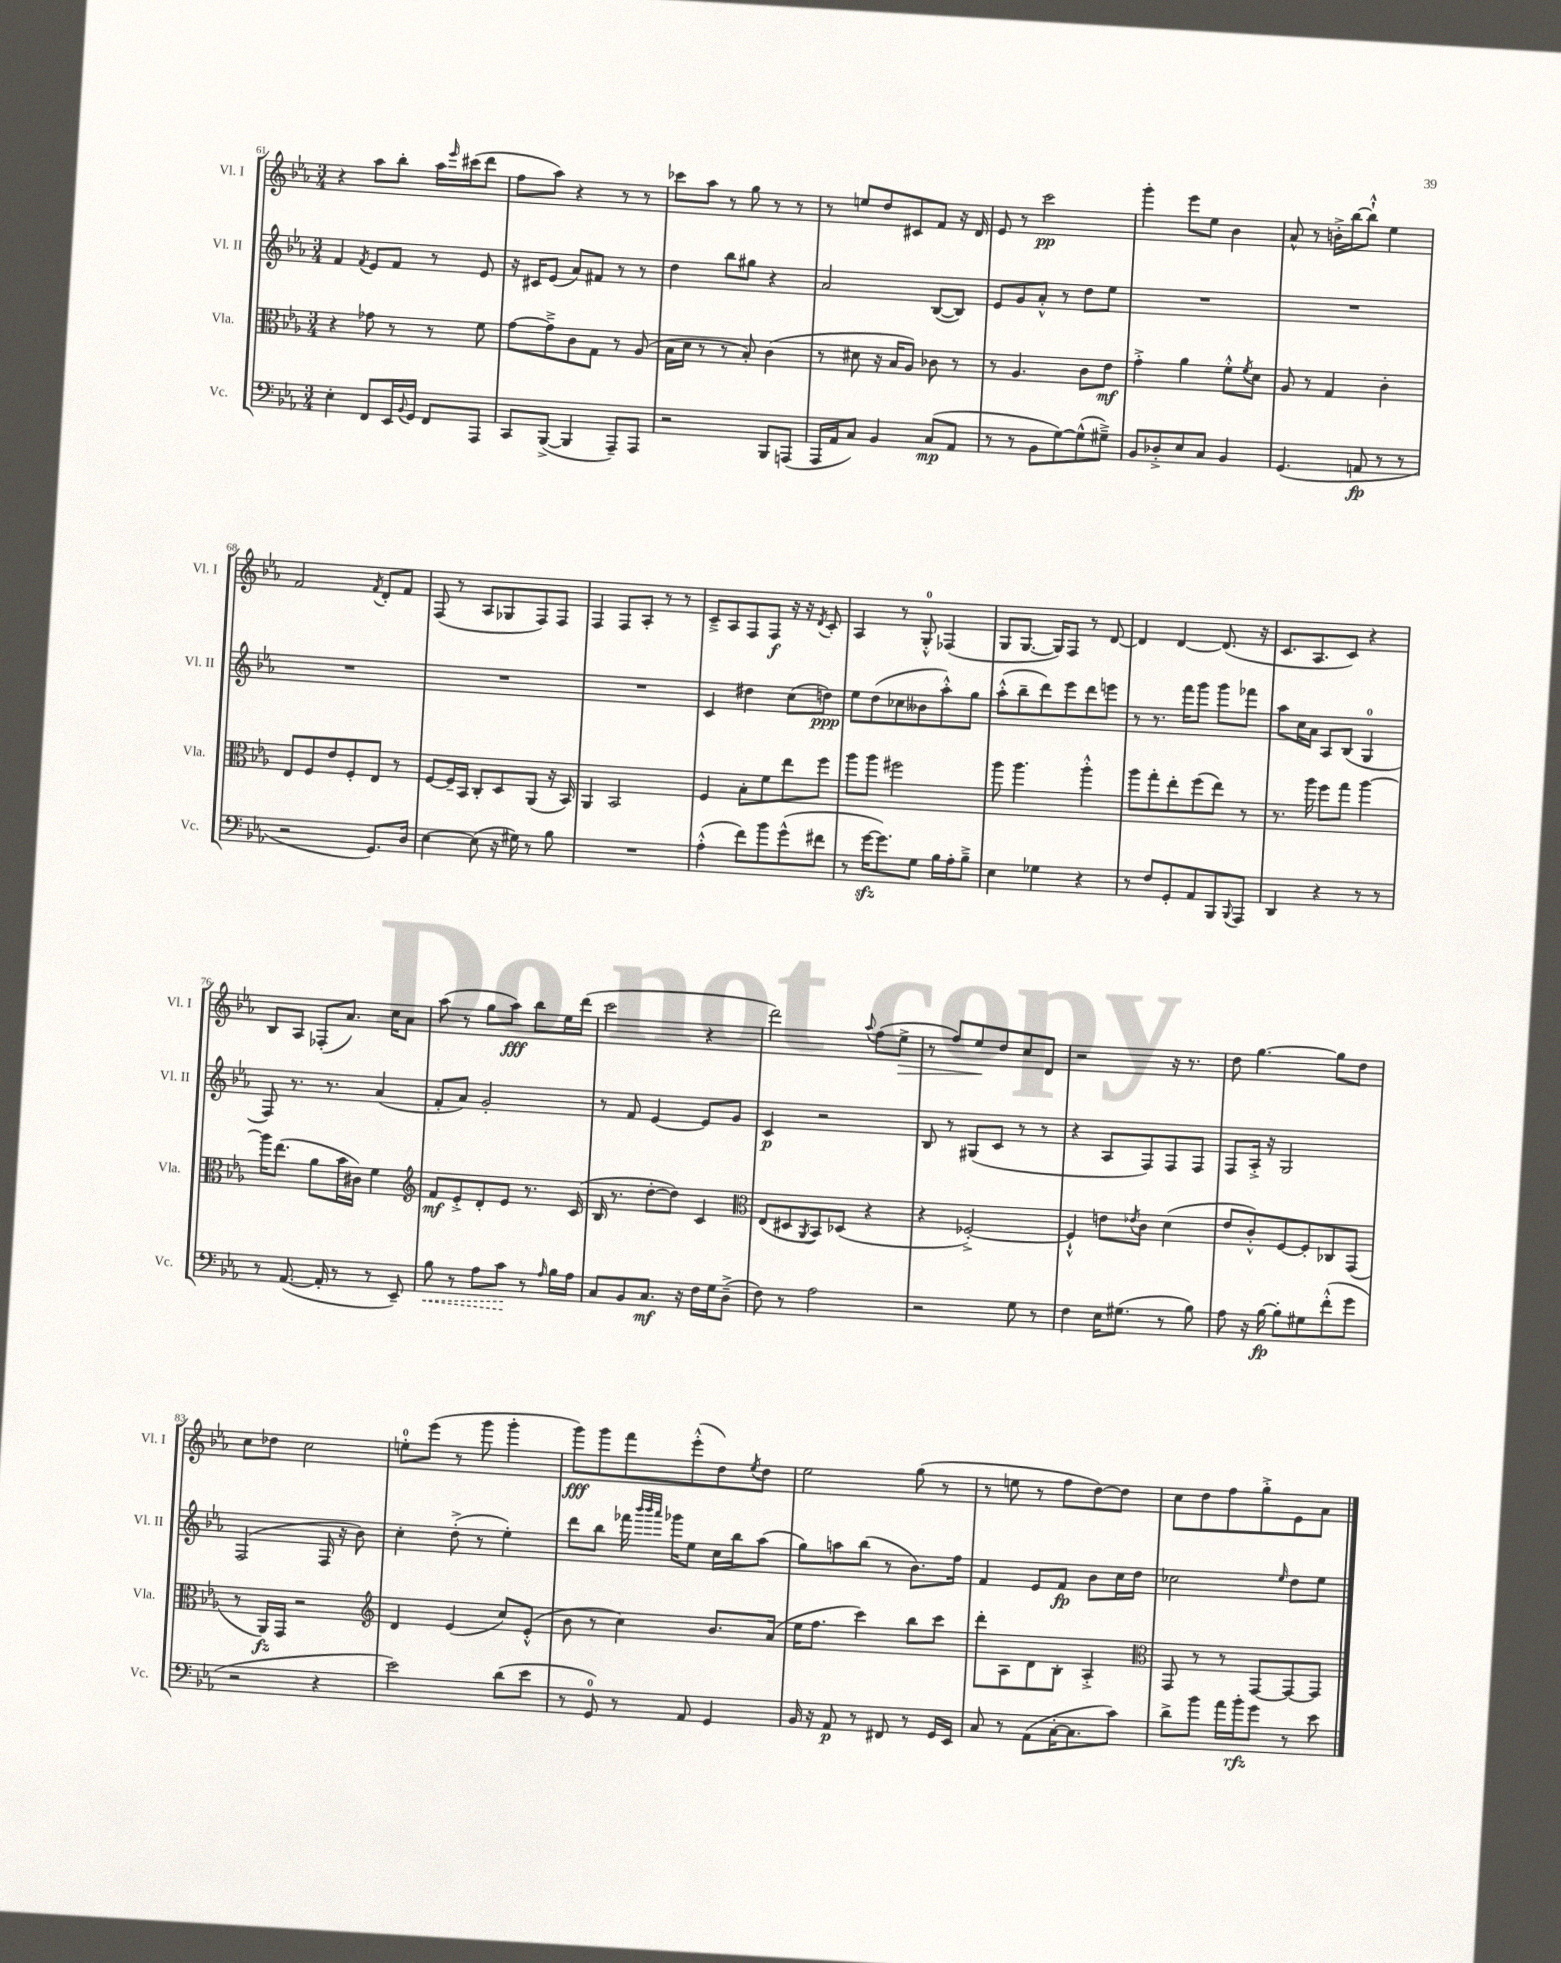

**kern	**kern	**kern	**kern
*staff4	*staff3	*staff2	*staff1
*clefF4	*clefC3	*clefG2	*clefG2
*k[b-e-a-]	*k[b-e-a-]	*k[b-e-a-]	*k[b-e-a-]
*M3/4	*M3/4	*M3/4	*M3/4
4E-'\	4r	4f/	4r
.	.	8qf/	.
8FF/L	8g-\	8e-/L	8aa-\L
16EE-/L	8r	8f/J	8bb-'\J
8qqBB-/	.	.	.
16GG/JJ	.	.	.
8FF/L	8r	8r	16aa-\LL
.	.	.	16qqeee-/
.	.	.	(16ccc#\J
8AAA-/J	8f\	8e-/	8ddd\J
=	=	=	=
8CC/L	[8g\L	16r	8ff\L
.	.	16c#/LK	.
([8BBB-^/J	8g~^\]	(8e-/J	8aa-\J)
4BBB-/]	8c\	8a-/L)	4r
.	8G\J	8f#/J	.
8AAA-~/L)	8r	8r	8r
8AAA-/J	(8A-/	8r	8r
=	=	=	=
2r	16B-\LL	4dd\	8ccc-\L
.	16d\JJ	.	.
.	8r	.	8aa-\J
.	8r	8bb-\L	8r
.	8B-'/)	8gg#\J	8gg\
8BBB-/L	(4c\	4r	8r
(8AAA/J	.	.	8r
=	=	=	=
16AAA-/LL	8r	2a-/	8r
16AA-/J	.	.	.
8C/J)	8d#\	.	8ee/L
4BB-/	16r	.	8dd/
.	16B-/LK	.	.
.	8A-/J)	.	8c#/
(8C/L	8c-\	([8B-/L	8f/J
8AA-/J	8r	8B-/]J)	16r
.	.	.	16d/
=	=	=	=
8r	8r	8e-/L	8e-/
8r	4.A-/	8g/	8r
8BB-\L	.	8a-'^^/J	2ccc\
[8G\)	.	8r	.
(8G^^\]	8c\L	8dd\L	.
8G#~^\J)	8e-\J	8ee-\J	.
=	=	=	=
8BB-/L	4g'^\	2.r	4ggg'\
8D-'^/	.	.	.
8E-/	4a-\	.	8eee-\L
8C/J	.	.	8ee-\J
4BB-/	8f'^^\L	.	4b-\
.	8qf/	.	.
.	8d\J	.	.
=	=	=	=
(4.GG/	8A-/	2.r	8a-^^/
.	8r	.	8r
.	4G/	.	16b'^\LL
.	.	.	[16bb-\J
8AA/	.	.	8bb-`^^\]J
8r	4c'\	.	4ee-\
8r	.	.	.
=	=	=	=
2r	8E-/L	2.r	2f/
.	8F/	.	.
.	8e-/	.	.
.	8F'/	.	.
.	.	.	8qf/
8.GG/L)	8E-/J	.	8d'/L
.	8r	.	8f/J
16D/Jk	.	.	.
=	=	=	=
[4E-\	[8F/L	2.r	(8F/
.	16F~/]L	.	8r
.	16BB-/JJ	.	.
(8E-\]	8C'/L	.	8A-/L
16r	8D/	.	8G-/
16G#\)	.	.	.
8r	(8AA-/J	.	8F/)
8B-\	16r	.	8F/J
.	16BB-/)	.	.
=	=	=	=
2.r	4AA-/	2.r	4F/
.	2BB-/	.	8F/L
.	.	.	8A-'/J
.	.	.	8r
.	.	.	8r
=	=	=	=
(4A-'^^\	4F/	4c/	8c~^/L
.	.	.	8A-/
8f\L)	8B-'\L	4dd#\	8F/
8b-\	8f\	.	8F/J
(8g^^\	8ee-\	(8cc\L	16r
.	.	.	16r
.	.	.	8qd/
8f#\J	8ff\J	8dd\J)	8c'/
=	=	=	=
8r	8aa-\L	8ee-\L	4A-/
[16g\LK	8aa-\J	(8dd\	.
8.g\])	.	.	.
.	2ff#\	8cc-\	8r
8G\J	.	8b--\	8G'^^/
16B-\LL	.	8aa-'^^\)	(4F-/
16A-'\J	.	.	.
8B-~^\J	.	8gg\J	.
=	=	=	=
4E-\	8aa-\	(8aa-'^^\L	8G/L
.	4.aa-\	8bb-~\	[8.G/J
4G-\	.	8ddd\)	.
.	.	.	16G/]LK)
.	.	8eee-\	8F/J
4r	4aa-'^^\	8ddd\	8r
.	.	8eee\J	[8d/
=	=	=	=
8r	8aa-\L	8r	4d/]
8F/L	8gg'\	8.r	.
8GG'/	8ee-'\	.	[4d/
.	.	16fff\LK	.
8AA-/	(8ff\	8ggg\J	.
8BBB-/	8ee-\J)	8ggg\L	(8.d/]
8qqBBB-/	.	.	.
8AAA-/J	8r	8fff-\J	.
.	.	.	16r
=	=	=	=
4DD/	8.r	8aa-\L	8.c/L
.	.	16cc\L	.
.	16aa-\	16a-\JJ	8.A-/
4r	8ff\L	8A-/L	.
.	8gg\J	(8B-/J	8c/J)
8r	[4aa-\	4G/	4r
8r	.	.	.
=	=	=	=
8r	16aa-\]LK	8F/)	8B-/L
.	(8.ee-\J	.	.
([8.AA-/	.	8.r	8A-/J
.	8a-\L	.	(8F-'/L
16AA-'/]	.	8.r	.
8r	16b-\L	.	8.a-/J)
.	16c#\JJ)	.	.
8r	4f\	(4a-/	.
.	.	.	16cc\LK
8EE-~/)	.	.	8a-\J
=	=	=	=
*	*clefG2	*	*
8B-\	8f/L	8f'/L	(8aa-\
8r	8e-'^/	8a-/J)	8r
8A-\L	8d'/	2g'/	8gg\L
8c\J	8e-/J	.	8aa-\J)
8r	8.r	.	8bb-\L
16qqA-/	.	.	.
16B-\LL	.	.	16ee-\L
16A-\JJ	(16c/	.	(16ddd\JJ
=	=	=	=
8C/L	16B-/	8r	2ccc\
.	8.r	.	.
8BB-/	.	8f/	.
8.C/J	[8dd'\L	[4e-/	.
.	8dd\]J)	.	.
16r	.	.	.
16F\LL	4c/	8e-/]L	4r
16G\J	.	.	.
(8D~^\J	.	8g/J	.
=	=	=	=
*	*clefC3	*	*
8F\)	(8E-/L	4c/	2ddd\)
8r	8D#/	.	.
.	8qAA-/	.	.
2A-\	8BB-/)	2r	.
.	(8D-/J	.	.
.	.	.	8qqaa-/
.	4r	.	(8ff\L
.	.	.	8ee-^\J
=	=	=	=
2r	4r	8B-/	8r
.	.	8r	8ff/L)
.	[2F-'^/)	(8G#/L	8ee-/
.	.	8c/J	8dd/
8G\	.	8r	8cc/
8r	.	8r	8d/J
=	=	=	=
4F\	4F-`^^/]	4r	2r
16E-\LK	8e\L	8A-/L	.
(8.G#\J	.	.	.
.	8qe-/	.	.
.	8c\J	8F/)	.
8r	(4d\	8F/	16r
.	.	.	8.r
8B-\)	.	8F/J	.
=	=	=	=
8A-\	8e-/L	8F/L	8dd\
16r	8c'^^/)	16A-'^/Jk	[4.gg\
[16B-\	.	16r	.
8B-'\]L	[8F/	2G/	.
8G#\	8F'/]	.	.
(8f'^^\	8C-/	.	8gg\]L
8g\J	(8GG/J	.	8dd\J
=	=	=	=
2r	8r	(2F/	8cc\L
.	16AA-/LL)	.	8dd-\J
.	16GG/JJ	.	.
.	2r	.	2cc\
4r	.	16F/	.
.	.	16r	.
.	.	8b-\)	.
=	=	=	=
*	*clefG2	*	*
2e-\)	4d/	4cc'\	8ee'\L
.	.	.	(8eee-\J
.	(4e-/	(8dd'^\	8r
.	.	8r	8ggg\
(8d\L	8cc/L)	4ee-'\)	4ggg'\
8e-\J	(8e-'^^/J	.	.
=	=	=	=
8r	8b-\	8ddd\L	8ggg\L)
8GG/)	8r	8bb-\J	8ggg\
8r	4cc\)	16fff-\	8fff\
.	.	32qqbbb-/LLL	.
.	.	32qqbbb-/	.
.	.	32qqaaa-/JJJ	.
.	.	16ggg-\LK	.
8AA-/	.	8ee-\J	(8eee-'^^\
4GG/	8.b-/L	16cc\LL	8dd\)
.	.	16bb-\J	.
.	.	.	8qee-/
.	.	(8aa-\J	8dd\J
.	(16a-/Jk	.	.
=	=	=	=
16BB-/	16ee-\LK	8gg\L)	2ee-\
16r	8.ff\J	.	.
8AA-/	.	8aa\	.
8r	4ccc\)	(8bb-\J	.
8FF#/	.	8r	.
8r	8bb-\L	8.b-\L)	(8gg\
16GG/LL	8ccc\J	.	8r
16EE-/JJ	.	16ff\Jk	.
=	=	=	=
8C/	8ddd'\L	4f/	8r
8r	8A-\	.	8ee\
(8AA-\L	8d\	8e-/L	8r
[16C'\K	8B-'\J	8f/J	8ff\L
8.C\]	.	.	.
.	4A-'^/	8b-\L	[8dd\)
8c\J)	.	16cc\L	8dd\]J
.	.	16dd\JJ	.
=	=	=	=
*	*clefC3	*	*
8d^\L	8GG/	2cc-\	8cc\L
8b-\J	8r	.	8dd\
16a-\LL	8r	.	8ff\
16b-'\J	.	.	.
8g\J	[8GG/L	.	8gg'^\
.	.	16qqee-/	.
8r	8GG/_	8dd\L	8e-\
8e-\	8GG/]J	8ee-\J	8a-\J
==	==	==	==
*-	*-	*-	*-
